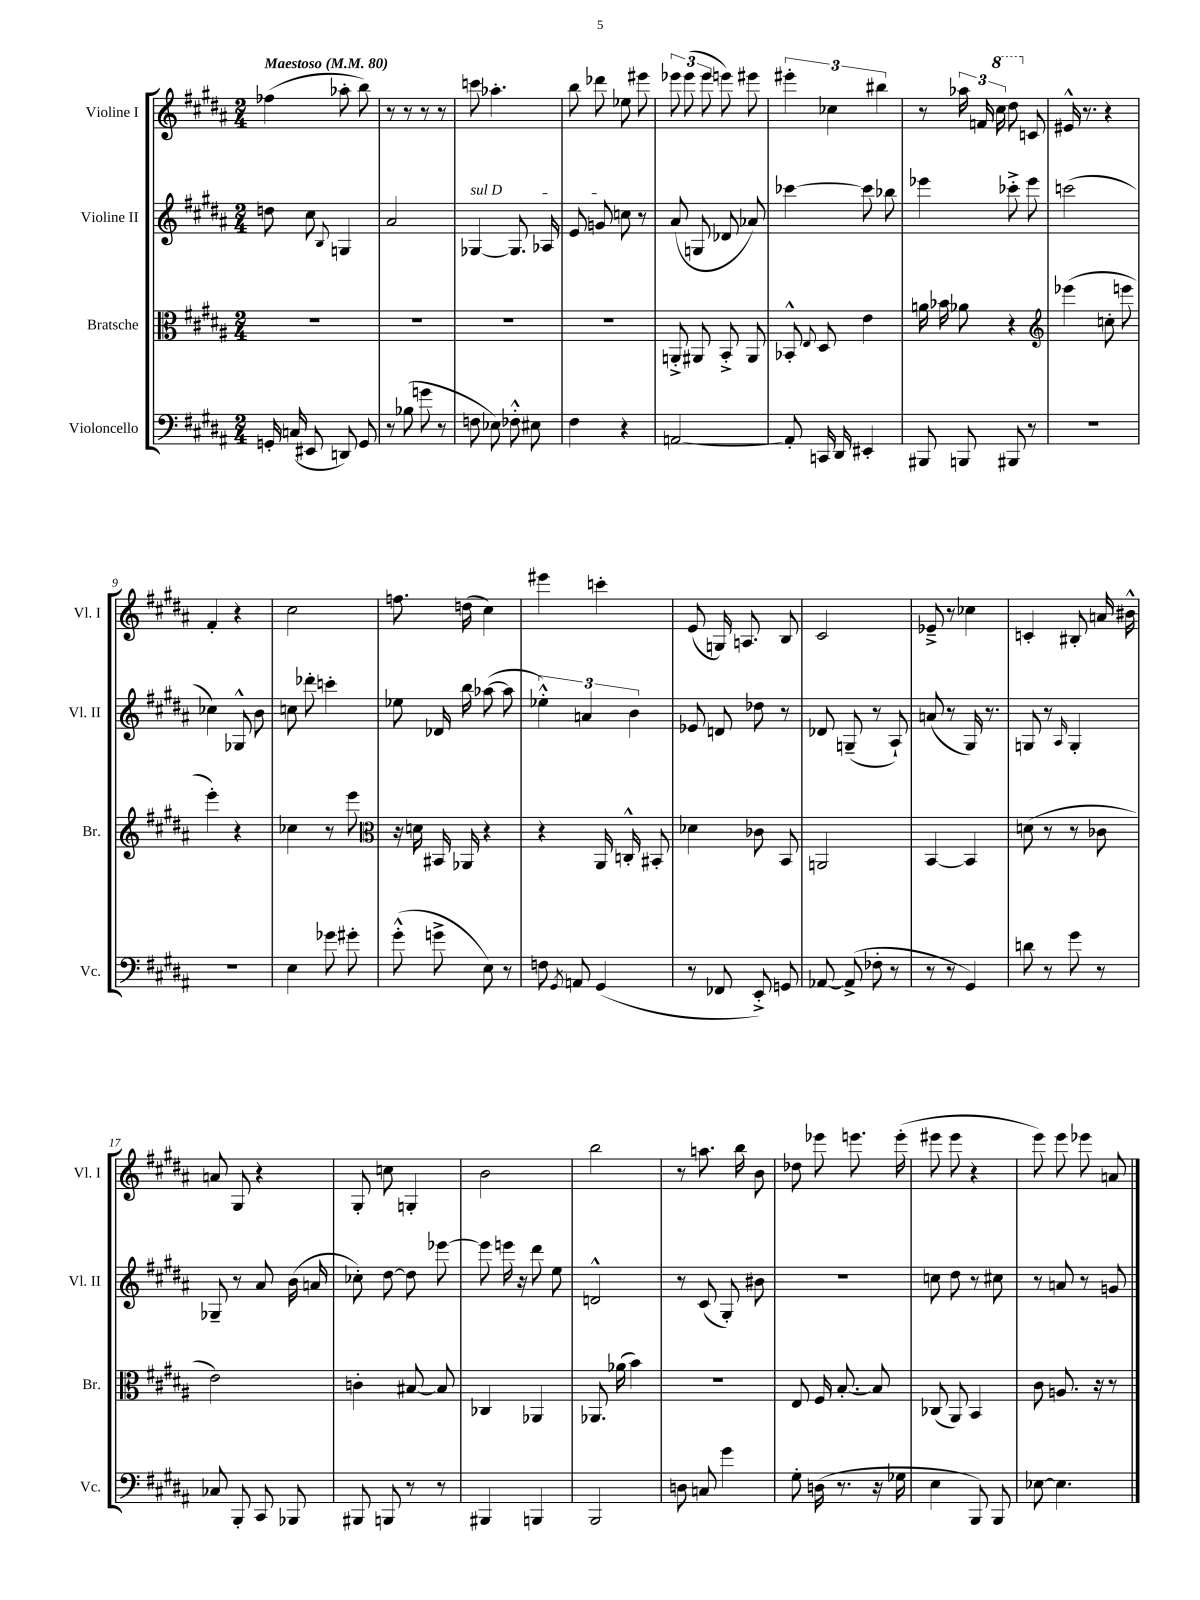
<<
\new StaffGroup <<
\new Staff = "s0" \with { instrumentName = "Violine I" shortInstrumentName = "Vl. I" } {
    \clef treble \key b \major \numericTimeSignature \time 2/4 \tempo "Maestoso" 4 = 80
    \autoBeamOff fes''4( aes''8-. b''8) |
    r8 r8 r8 r8 |
    c'''8 aes''4.-. |
    b''8 des'''8 ees''8 eis'''8 |
    \tuplet 3/2 { ees'''8 ees'''8( ees'''8 } e'''8) eis'''8 |
    \tuplet 3/2 { eis'''4-. ces''4 bis''4 } |
    r8 \tuplet 3/2 { aes''16 f'16 \ottava #1 cis'''16 } dis'''8 \ottava #0 c'8 |
    eis'16-^ r8. r4 |
    fis'4-. r4 |
    cis''2 |
    f''8. d''16( cis''4) |
    eis'''4 c'''4-. |
    e'8( g16) a8. b8 |
    cis'2 |
    ees'8---> r8 ces''4 |
    c'4-. bis8-. a'16 bis'16-^ |
    a'8 gis8 r4 |
    gis8-. c''8 g4-. |
    b'2 |
    b''2 |
    r8 a''8. b''16 b'8 |
    des''8 ees'''8 e'''8. e'''16-.( |
    eis'''8 eis'''8 r4 |
    e'''8) e'''8 ees'''8 a'8 \bar "|." |
}
\new Staff = "s1" \with { instrumentName = "Violine II" shortInstrumentName = "Vl. II" } {
    \clef treble \key b \major \numericTimeSignature \time 2/4
    \autoBeamOff d''8 cis''8 \appoggiatura { b8 } g4 |
    ais'2 |
    \once \override TextSpanner.bound-details.left.text = \markup { \italic "sul D" } ges4~\startTextSpan ges8. aes16 |
    e'8 g'8 c''8\stopTextSpan r8 |
    ais'8( g8 des'8 aes'8) |
    ces'''4~ ces'''8 bes''8 |
    ees'''4 ces'''8-.-> ees'''8 |
    c'''2( |
    ces''4) ges8-^ b'8 |
    c''8 des'''8-. c'''4-. |
    ees''8 des'16 b''16 aes''8~( aes''8 |
    \tuplet 3/2 { ees''4-.-^) a'4 b'4 } |
    ees'8 d'8 des''8 r8 |
    des'8 g8--( r8 ais8-!) |
    a'8( r8 gis16) r8. |
    g8 r8 \grace { ais16 } g4-. |
    ges8-- r8 ais'8 b'16( a'16 |
    ces''8-.) dis''8~ dis''8 ees'''8~ |
    ees'''8 e'''16 r16 dis'''8 e''8 |
    d'2-^ |
    r8 cis'8( gis8-.) bis'8 |
    R2 |
    c''8 dis''8 r8 cis''8 |
    r8 a'8 r8 g'8 \bar "|." |
}
\new Staff = "s2" \with { instrumentName = "Bratsche" shortInstrumentName = "Br." } {
    \clef alto \key b \major \numericTimeSignature \time 2/4
    \autoBeamOff R2 |
    R2 |
    R2 |
    R2 |
    a,8-.-> ais,8 b,8-.-> ais,8 |
    bes,8-.-^ \appoggiatura { e8 } dis8 e'4 |
    a'16 bes'16 aes'8 r4 |
    \clef treble ees'''4( c''8-. e'''8 |
    e'''4-.) r4 |
    ces''4 r8 e'''8 |
    \clef alto r16 d'16 bis,16 aes,16 r4 |
    r4 ais,16 c16-.-^ bis,8-. |
    des'4 ces'8 b,8 |
    a,2 |
    b,4~ b,4 |
    d'8( r8 r8 ces'8 |
    e'2) |
    c'4-. bis8~ bis8 |
    ces4 aes,4 |
    aes,8. aes'16( b'4) |
    r2 |
    e8 fis16 b8.~-. b8 |
    ces8( ais,8) b,4 |
    cis'8 a8. r16 r8 \bar "|." |
}
\new Staff = "s3" \with { instrumentName = "Violoncello" shortInstrumentName = "Vc." } {
    \clef bass \key b \major \numericTimeSignature \time 2/4
    \autoBeamOff g,16-. c16( eis,8 d,8) g,8 |
    r8 bes8( g'8 r8 |
    f8 ees8) fes8-.-^ eis8 |
    fis4 r4 |
    a,2~ |
    a,8-. c,16 dis,16 eis,4-. |
    bis,,8 b,,8 bis,,8 r8 |
    R2 |
    R2 |
    e4 ges'8 gis'8-. |
    gis'8-.-^( g'8-> e8) r8 |
    f8 \acciaccatura { gis,8 } a,8 gis,4( |
    r8 fes,8 e,8-.->) g,8 |
    aes,8~ aes,8->( fes8-. r8 |
    r8 r8 gis,4) |
    d'8 r8 gis'8 r8 |
    ces8 b,,8-. cis,8 bes,,8 |
    bis,,8 b,,8 r8 r8 |
    bis,,4 b,,4 |
    b,,2 |
    d8 c8 gis'4 |
    gis8-. d16( r8. r16 ges16 |
    e4 b,,8) b,,8 |
    ees8~ ees4. \bar "|." |
}
>>
>>
